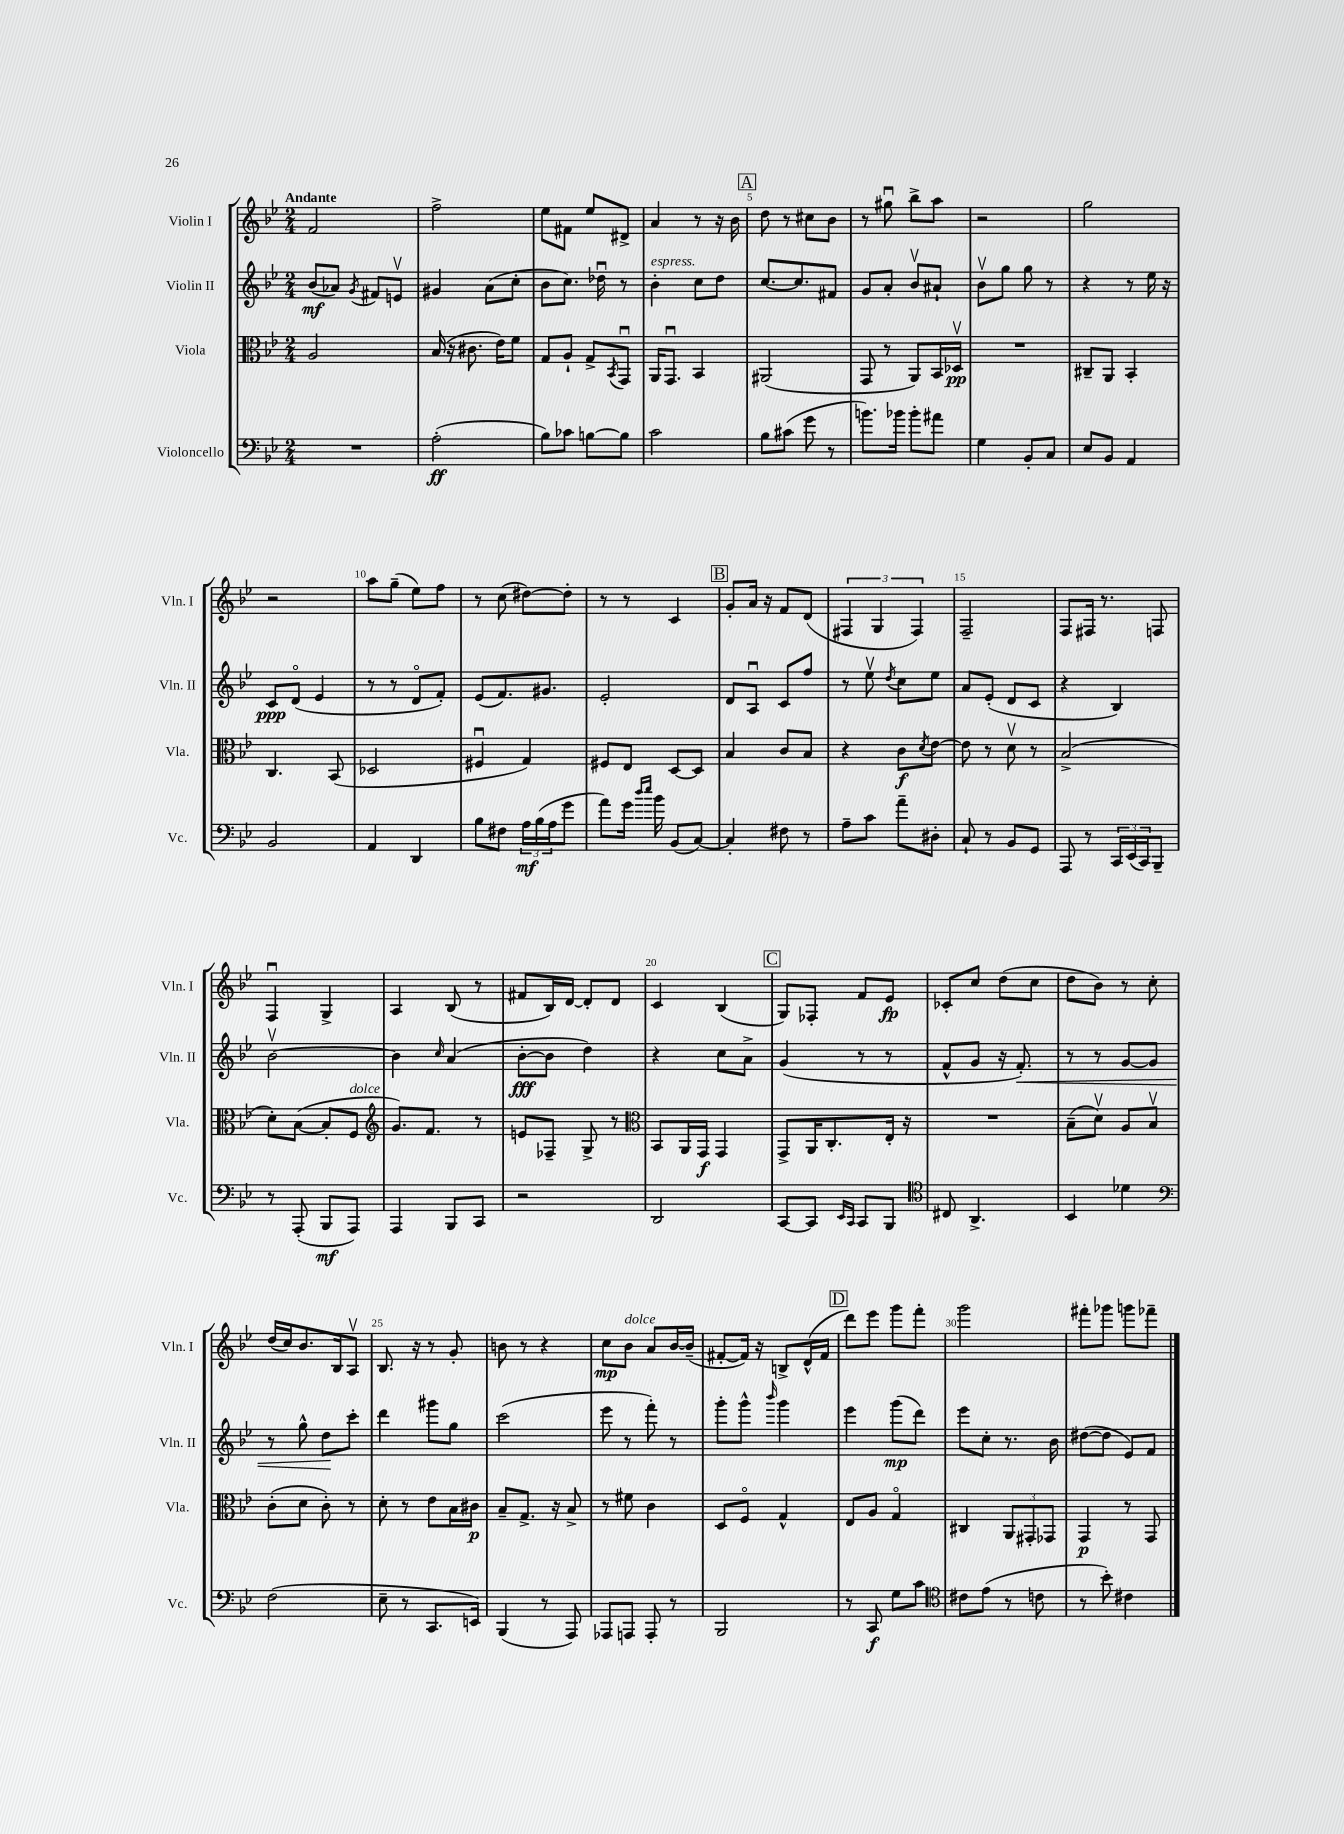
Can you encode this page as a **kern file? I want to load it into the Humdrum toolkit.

**kern	**dynam	**kern	**dynam	**kern	**dynam	**kern	**dynam
*part4	*part4	*part3	*part3	*part2	*part2	*part1	*part1
*staff4	*staff4	*staff3	*staff3	*staff2	*staff2	*staff1	*staff1
*I"Violoncello	*	*I"Viola	*	*I"Violin II	*	*I"Violin I	*
*I'Vc.	*	*I'Vla.	*	*I'Vln. II	*	*I'Vln. I	*
*clefF4	*	*clefC3	*	*clefG2	*	*clefG2	*
*k[b-e-]	*	*k[b-e-]	*	*k[b-e-]	*	*k[b-e-]	*
*M2/4	*	*M2/4	*	*M2/4	*	*M2/4	*
=1	=1	=1	=1	=1	=1	=1	=1
!	!	!	!	!	!	!LO:TX:a:B:t=Andante	!
2r	.	2A/	.	(8b-/L	mf	2f/	.
.	.	.	.	8a-X/J)	.	.	.
.	.	.	.	8qg/	.	.	.
.	.	.	.	8f#X/L	.	.	.
.	.	.	.	8env/J	.	.	.
=2	=2	=2	=2	=2	=2	=2	=2
(2A'\	ff	(16B-/	.	4g#X/	.	2ff^\	.
.	.	16r	.	.	.	.	.
.	.	8.c#X\	.	.	.	.	.
.	.	.	.	(8a\L	.	.	.
.	.	16e-\KL)	.	.	.	.	.
.	.	8f\J	.	8cc'\J	.	.	.
=3	=3	=3	=3	=3	=3	=3	=3
8B-\L)	.	8G/L	.	8b-\L	.	8ee-\L	.
8c-X\J	.	8A`/J	.	8.cc\J)	.	8f#X\J	.
[8Bn\L	.	8G^/L	.	.	.	8ee-/L	.
.	.	.	.	16dd-Xu\	.	.	.
.	.	8qBB-/	.	.	.	.	.
8B\J]	.	8GGu/J	.	8r	.	8d#X^/J	.
=4	=4	=4	=4	=4	=4	=4	=4
!	!	!	!	!LO:TX:a:i:t=espress.	!	!	!
2c\	.	16AA/KL	.	4b-'\	.	4a/	.
.	.	8.GGu/J	.	.	.	.	.
.	.	4BB-/	.	8cc\L	.	8r	.
.	.	.	.	8dd\J	.	16r	.
.	.	.	.	.	.	16b-\	.
!!LO:REH:place=s1:t=A
=5	=5	=5	=5	=5	=5	=5	=5
8B-\L	.	(2AA#X/	.	[8.cc/L	.	8dd\	.
(8c#X\J	.	.	.	.	.	8r	.
.	.	.	.	8.cc/]	.	.	.
8g\	.	.	.	.	.	8cc#X\L	.
8r	.	.	.	8f#X/J	.	8b-\J	.
=6	=6	=6	=6	=6	=6	=6	=6
8.bn\L)	.	8GG/	.	8g/L	.	8r	.
.	.	8r	.	8a'/J	.	8gg#Xu\	.
16b-X\Jk	.	.	.	.	.	.	.
8b-'\L	.	8AA/L)	.	8b-v/L	.	8bb-^\L	.
8a#X\J	.	16BB-/L	.	8a#X`/J	.	8aa\J	.
.	.	16D-Xv/JJ	pp	.	.	.	.
=7	=7	=7	=7	=7	=7	=7	=7
4G\	.	2r	.	8b-v\L	.	2r	.
.	.	.	.	8gg\J	.	.	.
8BB-'/L	.	.	.	8gg\	.	.	.
8C/J	.	.	.	8r	.	.	.
=8	=8	=8	=8	=8	=8	=8	=8
8E-/L	.	8C#X~/L	.	4r	.	2gg\	.
8BB-/J	.	8AA/J	.	.	.	.	.
4AA/	.	4BB-'/	.	8r	.	.	.
.	.	.	.	16ee-\	.	.	.
.	.	.	.	16r	.	.	.
!!LO:LB:g=z
=9	=9	=9	=9	=9	=9	=9	=9
2BB-/	.	4.C/	.	8c/L	ppp	2r	.
.	.	.	.	(8d/J	.	.	.
.	.	.	.	4e-/	.	.	.
.	.	(8BB-/	.	.	.	.	.
=10	=10	=10	=10	=10	=10	=10	=10
4AA/	.	2D-X/	.	8r	.	8aa\L	.
.	.	.	.	8r	.	(8gg~\J	.
4DD/	.	.	.	8d/L	.	8ee-\L)	.
.	.	.	.	8f'/J)	.	8ff\J	.
=11	=11	=11	=11	=11	=11	=11	=11
8B-\L	.	4F#Xu/	.	(8e-/L	.	8r	.
8F#X\J	.	.	.	8.f/)	.	(8cc\	.
24A\LL	mf	4G/)	.	.	.	[8dd#X\L)	.
(24B-\	.	.	.	.	.	.	.
.	.	.	.	8.g#X/J	.	.	.
24A\J	.	.	.	.	.	.	.
8g\J	.	.	.	.	.	8dd#'\J]	.
=12	=12	=12	=12	=12	=12	=12	=12
8a\L)	.	8F#X/L	.	2e-'/	.	8r	.
16g\Jk	.	8E-/J	.	.	.	8r	.
16qqdd/LL	.	.	.	.	.	.	.
16qqee-/JJ	.	.	.	.	.	.	.
16b-\	.	.	.	.	.	.	.
(8BB-/L	.	[8D/L	.	.	.	4c/	.
[8C/J)	.	8D/J]	.	.	.	.	.
!!LO:REH:place=s1:t=B
=13	=13	=13	=13	=13	=13	=13	=13
4C'/]	.	4B-/	.	8d/L	.	8g'/L	.
.	.	.	.	8Au/J	.	16a/Jk	.
.	.	.	.	.	.	16r	.
8F#X\	.	8c/L	.	8c/L	.	8f/L	.
8r	.	8B-/J	.	8ff/J	.	(8d/J	.
=14	=14	=14	=14	=14	=14	=14	=14
8A~\L	.	4r	.	8r	.	6F#X/	.
8c\J	.	.	.	8ee-v\	.	.	.
.	.	.	.	.	.	6G/	.
.	.	.	.	8qdd/	.	.	.
8a~\L	.	8c\L	f	8cc\L	.	.	.
.	.	.	.	.	.	6F#/)	.
.	.	8qd/	.	.	.	.	.
8D#X'\J	.	[8e-\J	.	8ee-\J	.	.	.
=15	=15	=15	=15	=15	=15	=15	=15
8C`/	.	8e-\]	.	8a/L	.	2F~/	.
8r	.	8r	.	(8e-'/J	.	.	.
8BB-/L	.	8dv\	.	8d/L	.	.	.
8GG/J	.	8r	.	8c/J	.	.	.
=16	=16	=16	=16	=16	=16	=16	=16
8AAA/	.	(2B-^/	.	4r	.	8F/L	.
8r	.	.	.	.	.	16F#X/Jk	.
.	.	.	.	.	.	8.r	.
24CC/LL	.	.	.	4B-/)	.	.	.
(24EE-/	.	.	.	.	.	.	.
24CC/J)	.	.	.	.	.	.	.
8BBB-~/J	.	.	.	.	.	8Fn/	.
!!LO:LB:g=z
=17	=17	=17	=17	=17	=17	=17	=17
8r	.	8d'\L)	.	[2b-v\	.	4Fu/	.
(8AAA'/	.	([8B-\J	.	.	.	.	.
8BBB-/L	mf	8B-'/L]	.	.	.	4G^/	.
!	!	!LO:TX:a:i:t=dolce	!	!	!	!	!
8AAA/J)	.	8F/J	.	.	.	.	.
=18	=18	=18	=18	=18	=18	=18	=18
*	*	*clefG2	*	*	*	*	*
4AAA/	.	8.g/L)	.	4b-\]	.	4A/	.
.	.	8.f/J	.	.	.	.	.
.	.	.	.	16qqcc/	.	.	.
8BBB-/L	.	.	.	(4a/	.	(8B-/	.
8CC/J	.	8r	.	.	.	8r	.
=19	=19	=19	=19	=19	=19	=19	=19
2r	.	8en/L	.	[8b-'\L	fff	8f#X/L	.
.	.	8F-X~/J	.	8b-\J]	.	16B-/L)	.
.	.	.	.	.	.	[16d/JJ	.
.	.	8G^/	.	4dd\)	.	8d'/L]	.
.	.	8r	.	.	.	8d/J	.
=20	=20	=20	=20	=20	=20	=20	=20
*	*	*clefC3	*	*	*	*	*
2DD/	.	8BB-/L	.	4r	.	4c/	.
.	.	16AA/L	.	.	.	.	.
.	.	16GG/JJ	f	.	.	.	.
.	.	4GG/	.	8cc\L	.	(4B-/	.
.	.	.	.	8a^\J	.	.	.
!!LO:REH:place=s1:t=C
=21	=21	=21	=21	=21	=21	=21	=21
[8CC/L	.	8GG^/L	.	(4g/	.	8G/L)	.
8CC/J]	.	16AA/K	.	.	.	8F-X'/J	.
.	.	8.C'/	.	.	.	.	.
16qqEE-/LL	.	.	.	.	.	.	.
16qqCC/JJ	.	.	.	.	.	.	.
8CC/L	.	.	.	8r	.	8f/L	.
8BBB-/J	.	16E-'/Jk	.	8r	.	8e-/J	fp
.	.	16r	.	.	.	.	.
=22	=22	=22	=22	=22	=22	=22	=22
*clefC4	*	*	*	*	*	*	*
8C#X/	.	2r	.	8f^^/L	.	8c-X'/L	.
4.AA^/	.	.	.	8g/J	.	8cc/J	.
.	.	.	.	16r	.	(8dd\L	.
!	!	!	!	!	!LO:HP:b	!	!
.	.	.	.	8.f'/)	<	.	.
.	.	.	.	.	.	8cc\J	.
=23	=23	=23	=23	=23	=23	=23	=23
4BB-/	.	(8B-~\L	.	8r	.	8dd\L	.
.	.	8dv\J)	.	8r	.	8b-\J)	.
4d-X\	.	8A/L	.	[8g/L	.	8r	.
.	.	8B-v/J	.	8g/J]	.	8cc'\	.
!!LO:LB:g=z
=24	=24	=24	=24	=24	=24	=24	=24
*clefF4	*	*	*	*	*	*	*
(2F\	.	(8c'\L	.	8r	.	(16dd/LL	.
.	.	.	.	.	.	16cc/J)	.
.	.	8d\J	.	8gg^^\	.	8.b-/	.
.	.	8c'\)	.	8dd\L	.	.	.
.	.	.	.	.	.	16B-/k	.
.	.	8r	.	8ccc'\J	[	8Av/J	.
=25	=25	=25	=25	=25	=25	=25	=25
8E-~\	.	8d'\	.	4ddd\	.	8.B-/	.
8r	.	8r	.	.	.	.	.
.	.	.	.	.	.	16r	.
8.CC/L	.	8e-\L	.	8ggg#X\L	.	8r	.
.	.	16B-\L	.	8gg\J	.	8g'/	.
16EEn/Jk)	.	16c#X\JJ	p	.	.	.	.
=26	=26	=26	=26	=26	=26	=26	=26
(4BBB-/	.	8B-~/L	.	(2ccc\	.	8bn\	.
.	.	8.G^/J	.	.	.	8r	.
8r	.	.	.	.	.	4r	.
.	.	16r	.	.	.	.	.
8AAA/)	.	8B-^/	.	.	.	.	.
=27	=27	=27	=27	=27	=27	=27	=27
8AAA-X/L	.	8r	.	8eee-\	.	8cc\L	mp
!	!	!	!	!	!	!LO:TX:a:i:t=dolce	!
8AAAn/J	.	8f#X\	.	8r	.	8b-\J	.
8AAA'/	.	4c\	.	8fff'\)	.	8a/L	.
8r	.	.	.	8r	.	[16b-/L	.
.	.	.	.	.	.	(16b-~/JJ]	.
=28	=28	=28	=28	=28	=28	=28	=28
2BBB-/	.	8D/L	.	8ggg'\L	.	[8f#X'/L	.
.	.	8F/J	.	8ggg^^\J	.	16f#/Jk])	.
.	.	.	.	.	.	16r	.
.	.	.	.	16qqbbb-/	.	.	.
.	.	4G^^/	.	4ggg\	.	8Bn^/L	.
.	.	.	.	.	.	(16d^^/L	.
.	.	.	.	.	.	16f#/JJ	.
!!LO:REH:place=s1:t=D
=29	=29	=29	=29	=29	=29	=29	=29
8r	.	8E-/L	.	4eee-\	.	8ddd\L)	.
8CC/	f	8A/J	.	.	.	8eee-\J	.
8G\L	.	4G/	.	(8ggg\L	mp	8ggg\L	.
8c\J	.	.	.	8ddd\J)	.	8fff'\J	.
=30	=30	=30	=30	=30	=30	=30	=30
*clefC4	*	*	*	*	*	*	*
8c#X\L	.	4C#X/	.	8eee-\L	.	2ggg\	.
(8e-\J	.	.	.	8cc'\J	.	.	.
8r	.	12AA/L	.	8.r	.	.	.
.	.	12GG#X'/	.	.	.	.	.
8cn\	.	.	.	.	.	.	.
.	.	12GG-X/J	.	.	.	.	.
.	.	.	.	16b-\	.	.	.
=31	=31	=31	=31	=31	=31	=31	=31
8r	.	4GG/	p	([8dd#X\L	.	8fff#X'\L	.
8b-'\)	.	.	.	8dd#\J]	.	8ggg-X\J	.
4c#X\	.	8r	.	8e-/L)	.	8gggn\L	.
.	.	8GG/	.	8f/J	.	8fff-X~\J	.
==	==	==	==	==	==	==	==
*-	*-	*-	*-	*-	*-	*-	*-
